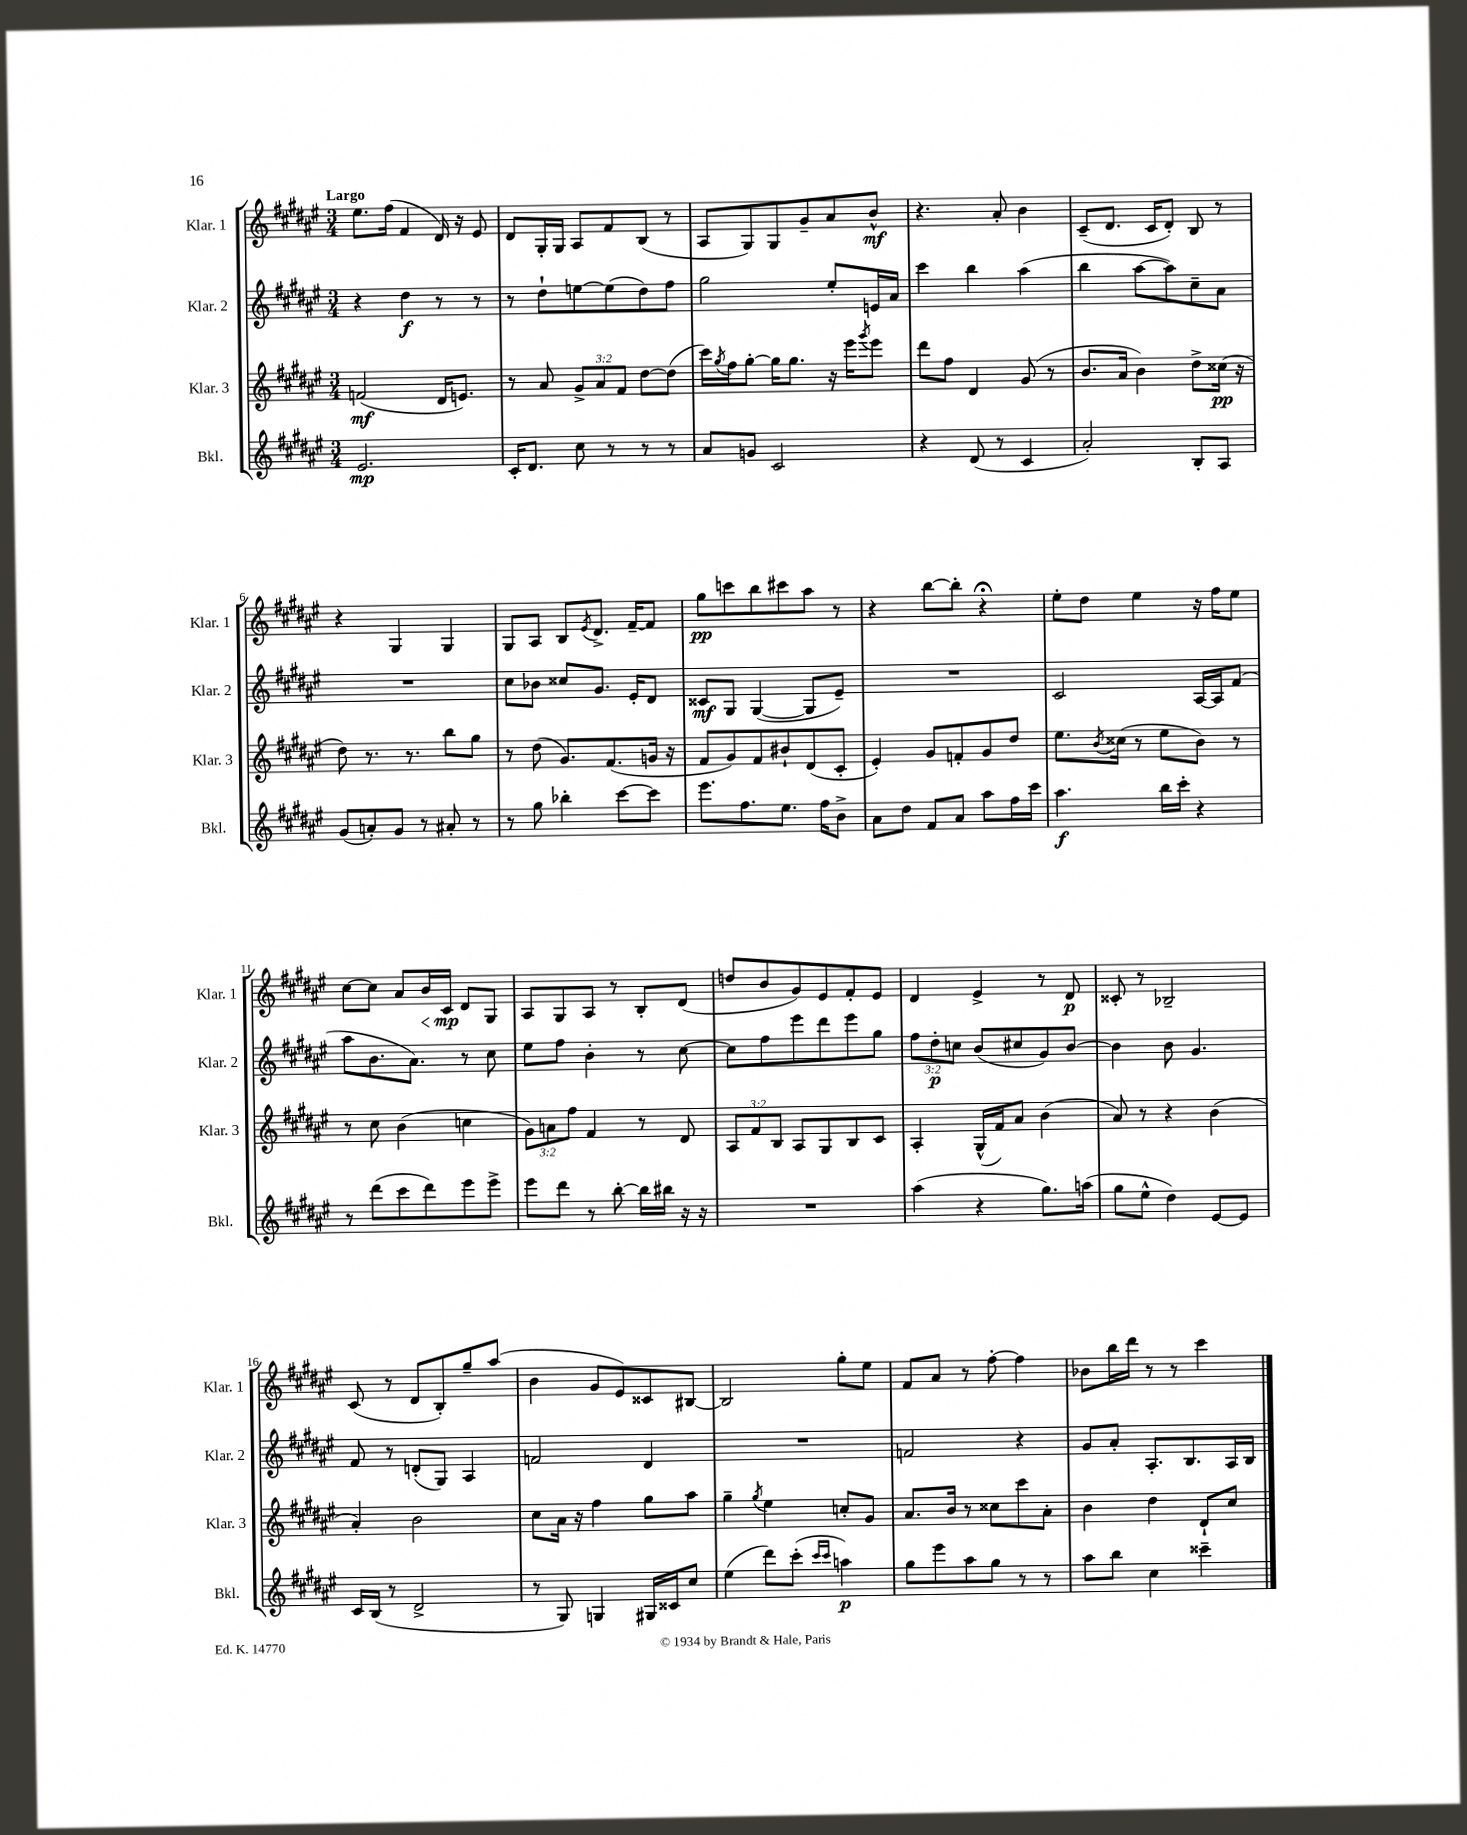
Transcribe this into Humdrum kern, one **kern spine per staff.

**kern	**kern	**kern	**kern
*staff4	*staff3	*staff2	*staff1
*clefG2	*clefG2	*clefG2	*clefG2
*k[f#c#g#d#a#e#]	*k[f#c#g#d#a#e#]	*k[f#c#g#d#a#e#]	*k[f#c#g#d#a#e#]
*M3/4	*M3/4	*M3/4	*M3/4
2.e#	(2f	4r	8.ee#
.	.	.	(16ff#
.	.	4dd#	4f#
.	16d#	8r	16d#)
.	8.e)	.	16r
.	.	8r	8e#
=	=	=	=
16c#'	8r	8r	8d#
8.d#	.	.	.
.	8a#	8dd#`	16G#'
.	.	.	16G#
8cc#	12g#^	[8ee	8A#
.	12a#	.	.
8r	.	(8ee]	8f#
.	12f#	.	.
8r	[8dd#	8dd#)	(8B
8r	(8dd#]	8ff#	8r
=	=	=	=
8a#	16ccc#)	2gg#	8A#
.	8qgg#	.	.
.	16ff#	.	.
8g	[8gg#'	.	8G#)
2c#	16gg#]	.	8G#
.	8.gg#	.	.
.	.	.	8g#~
.	16r	8ee#'	8a#
.	16eee#	.	.
.	8qggg#	.	.
.	8eee#	16e	8b^^
.	.	16a#	.
=	=	=	=
4r	8ddd#	4ccc#	4.r
.	8ff#	.	.
(8d#	4d#	4bb	.
8r	.	.	8a#'
4c#	(8g#	(4aa#	4b
.	8r	.	.
=	=	=	=
2a#')	8.b	4bb	(8c#~
.	.	.	8.d#
.	16a#	.	.
.	4b)	[8aa#	.
.	.	.	16c#
.	.	8aa#])	8d#')
8B'	8dd#^	8cc#~	8B
8A#	(16cc##	8a#	8r
.	16r	.	.
=	=	=	=
(8g#	8dd#)	2.r	4r
8a')	8.r	.	.
8g#	.	.	4G#
.	8.r	.	.
8r	.	.	.
8a#'	8bb	.	4G#
8r	8gg#	.	.
=	=	=	=
8r	8r	8cc#	8G#
8gg#	(8dd#	8b-	8A#
4bb-'	8.g#)	8cc##	8B
.	.	.	8qe#
.	.	8.g#	8.d#^
.	(8.f#	.	.
[8ccc#	.	.	.
.	.	16e#'	[16f#~
8ccc#]	16g	8d#	8f#]
.	16r	.	.
=	=	=	=
8.eee#	8f#	8c##	8gg#
.	8g#)	8G#	8ccc
8.ff#	.	.	.
.	8f#	([4G#	8bb
8.ee#	8b#`	.	8ccc#
.	(8d#	8G#]	8aa#
16ff#	.	.	.
8b^	8c#'	8e#~)	8r
=	=	=	=
8a#	4e#')	2.r	4r
8dd#	.	.	.
8f#	8g#	.	[8bb
8a#	8f'	.	8bb']
8aa#	8g#	.	4r;
16ff#	8dd#	.	.
16ccc#	.	.	.
=	=	=	=
4.aa#	8.ee#	2c#	8ee#'
.	.	.	8dd#
.	8qb	.	.
.	(16cc##	.	.
.	8r	.	4ee#
16bb	8ee#	.	.
16ccc#'	.	.	.
4r	8b)	[16A#	16r
.	.	16A#]	16ff#
.	8r	(8f#	8ee#
=	=	=	=
8r	8r	8aa#	[8cc#
(8ddd#	8cc#	8.b	8cc#]
8ccc#	(4b	.	8a#
.	.	8.a#)	.
8ddd#)	.	.	16b
.	.	.	16c#
8eee#	4cc	8r	8d#
8eee#^	.	8cc#	8G#
=	=	=	=
8eee#	12g#)	8ee#	8A#
.	12a	.	.
8ddd#	.	8ff#	8G#
.	12ff#	.	.
8r	4f#	4b'	8A#
[8bb'	.	.	8r
16bb]	8r	8r	8B'
16bb#	.	.	.
16r	8d#	[8cc#	(8d#
16r	.	.	.
=	=	=	=
2.r	12A#	8cc#]	8dd
.	12f#	.	.
.	.	8ff#	8b
.	12B	.	.
.	8A#	8eee#	8g#)
.	8G#	8ddd#	8e#
.	8B	8eee#	8f#'
.	8c#	8gg#	8e#
=	=	=	=
(4aa#	4A#'	12ff#	4d#
.	.	12dd#'	.
.	.	12cc	.
4r	(16G#^^	(8b	4e#^
.	16f#)	.	.
.	8a#	8cc#	.
8.gg#)	(4b	8g#)	8r
.	.	[8b	8d#
(16aa	.	.	.
=	=	=	=
8gg#	8a#)	4b]	8c##'
8ee#^^	8r	.	8r
4dd#)	4r	8b	2B-~
.	.	4.g#	.
[8e#	(4b	.	.
8e#]	.	.	.
=	=	=	=
16c#	4a#')	8f#	(8c#
(16B	.	.	.
8r	.	8r	8r
2d#^	2b	(8d'	8d#
.	.	8G#)	8B')
.	.	4A#	8gg#~
.	.	.	(8aa#
=	=	=	=
8r	8cc#	2f	4b
8G#)	16a#	.	.
.	16r	.	.
4G	4ff#	.	8g#
.	.	.	8e#)
16G#	8gg#	4d#	8c##
16c##	.	.	.
8cc#	8aa#	.	[8B#
=	=	=	=
(4ee#	4gg#~	2.r	2B#]
.	8qgg#	.	.
8ddd#)	4ee#	.	.
(8ccc#'	.	.	.
16qqccc#	.	.	.
16qqccc#	.	.	.
4aa)	8cc'	.	8gg#'
.	8g#	.	8ee#
=	=	=	=
8gg#	8.a#	2f	8f#
8eee#	.	.	8a#
.	16b	.	.
8aa#	8r	.	8r
8gg#	8cc##	.	[8ff#'
8r	8ccc#	4r	4ff#]
8r	8a#'	.	.
=	=	=	=
8aa#	4b	8g#	8b-
8bb	.	8a#'	16bb
.	.	.	16ddd#
4cc#	4dd#	8.A#'	8r
.	.	.	8r
.	.	8.B	.
4ccc##~	8d#`	.	4ccc#
.	8cc#	16A#	.
.	.	16B	.
==	==	==	==
*-	*-	*-	*-
